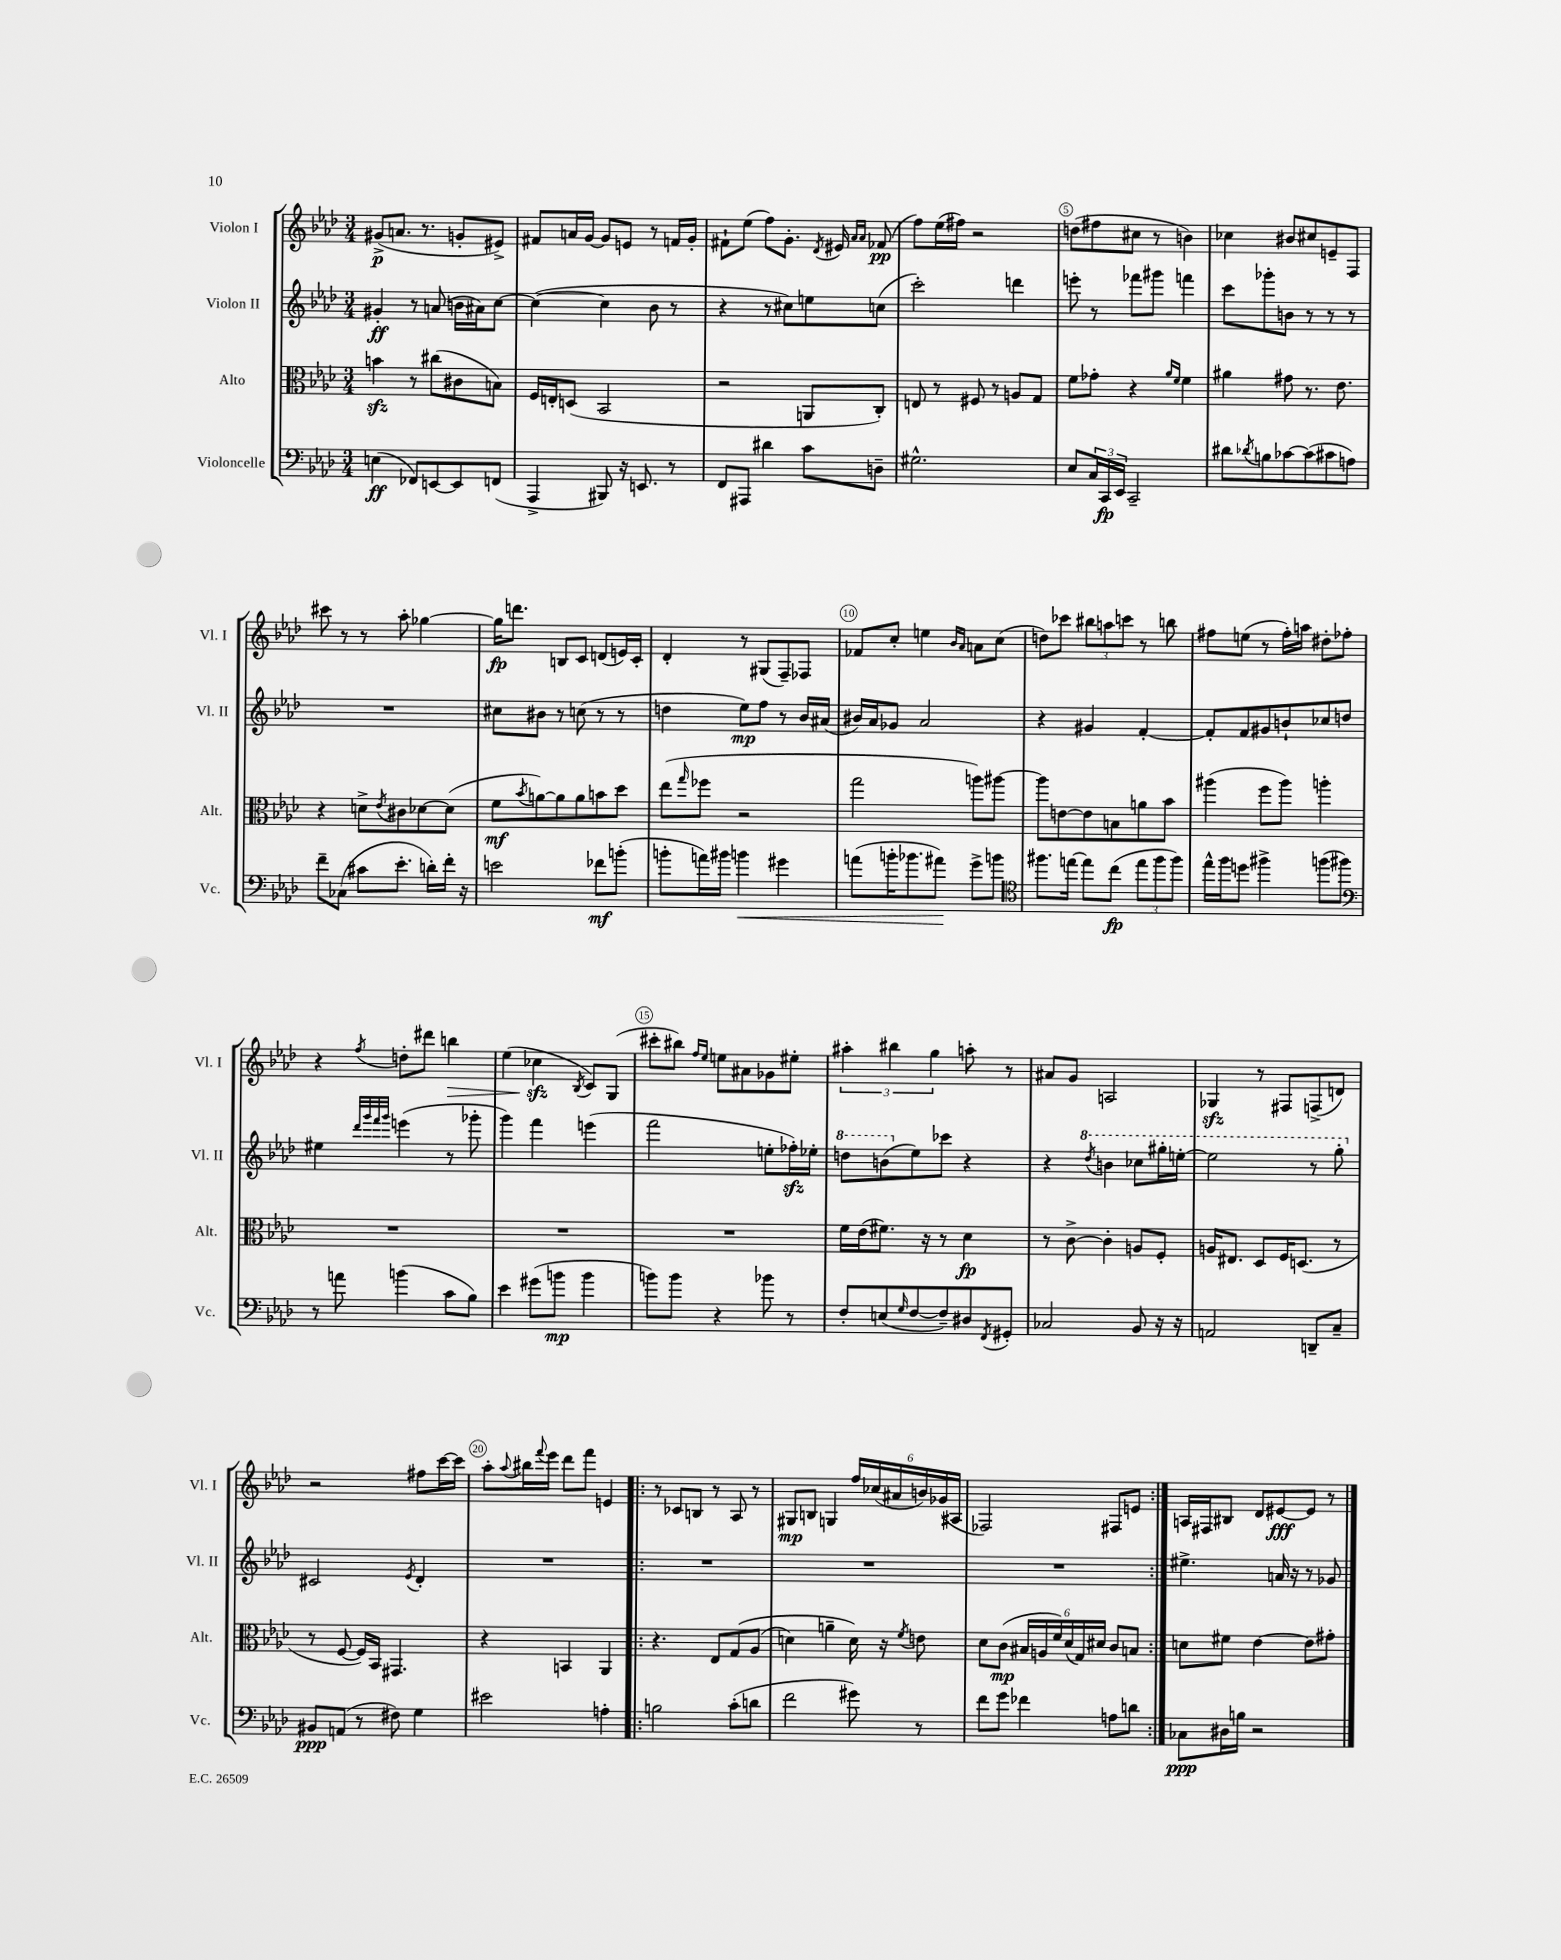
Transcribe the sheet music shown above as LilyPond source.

<<
\new StaffGroup <<
\new Staff = "s0" \with { instrumentName = "Violon I" shortInstrumentName = "Vl. I" } {
    \clef treble \key aes \major \numericTimeSignature \time 3/4
    gis'8->\p( a'8. r8. g'8-. eis'8->) |
    fis'8 a'16 g'16~ g'8 e'8 r8 f'16 g'16-. |
    fis'8-! ees''8( f''8) g'8.-. \acciaccatura { des'8 } eis'16 \grace { aes'16 aes'16 } fes'8\pp( |
    f''8) ees''16( fis''16) r2 |
    d''8( fis''8 cis''8 r8 b'4) |
    ces''4 bis'8 cis''8 e'8-- f8 |
    cis'''8 r8 r8 aes''8-. ges''4~ |
    ges''16\fp d'''8. b8 c'8 d'8( e'16) c'16-. |
    des'4-. r8 gis8( f8--) fes8 |
    fes'8 c''8-. e''4 \grace { bes'16 aes'16 } a'8 c''8( |
    d''8) ces'''8 \tuplet 3/2 { bis''8 a''8 c'''8 } r8 b''8 |
    fis''8 e''8( r8 fis''16-.) a''16 dis''8-. fes''8-. |
    r4 \acciaccatura { f''8 } d''8-. dis'''8 b''4\> |
    ees''4( ces''4\sfz\! \acciaccatura { bes8 } c'8) g8( |
    cis'''8-. bis''8) \grace { f''16 ees''16 } e''8 ais'8 ges'8 eis''8-. |
    \tuplet 3/2 { ais''4-. bis''4 g''4 } a''8-. r8 |
    ais'8 g'8 a2 |
    ges4\sfz r8 fis8 f8->( d'8) |
    r2 fis''8 c'''16~ c'''16 |
    aes''8-. \appoggiatura { aes''8 } bis''16 \appoggiatura { f'''8 } ees'''16 des'''8 f'''8 e'4 |
    \repeat volta 2 { r8 ces'8 b8 r8 aes8 r8 |
    gis8\mp b8 g4 \tuplet 6/4 { f''16 ces''16( ais'16 b'16) ges'16( ais16 } |
    fes2) fis8 e'8 | }
    a16 fis16 bis8 des'8 eis'8~\fff eis'8 r8 \bar "|." |
}
\new Staff = "s1" \with { instrumentName = "Violon II" shortInstrumentName = "Vl. II" } {
    \clef treble \key aes \major \numericTimeSignature \time 3/4
    gis'4-.\ff r8 a'8( b'16 ais'16) c''8~ |
    c''4~( c''4 bes'8 r8 |
    r4 r8 cis''8) e''8 c''8( |
    c'''2-.) d'''4 |
    e'''8-. r8 fes'''8 gis'''8 f'''4 |
    c'''8 ges'''8-. b'8 r8 r8 r8 |
    R2. |
    cis''8 bis'8 r8 c''8( r8 r8 |
    d''4 ees''8\mp) f''8 r8 bes'16 ais'16( |
    bis'16) aes'16 ges'8 aes'2 |
    r4 gis'4 f'4~-. |
    f'8-. f'8 gis'8 b'8-! ces''8 d''8 |
    eis''4 \grace { des'''32 g'''32 f'''32 g'''32 } e'''4( r8 ges'''8-. |
    g'''4) f'''4 e'''4( |
    f'''2 e''8-. fes''16-.\sfz) ees''16-. |
    \ottava #1 d'''8 b''8( \ottava #0 ees''8) ces'''8 r4 |
    r4 \ottava #1 \acciaccatura { des'''8 } b''4 ces'''8 gis'''16-. e'''16~-. |
    e'''2 r8 g'''8-. \ottava #0 |
    cis'2 \acciaccatura { ees'8 } des'4-. |
    R2. |
    \repeat volta 2 { R2. |
    R2. |
    R2. | }
    eis''4.-> a'16 r16 r8 ges'8 \bar "|." |
}
\new Staff = "s2" \with { instrumentName = "Alto" shortInstrumentName = "Alt." } {
    \clef alto \key aes \major \numericTimeSignature \time 3/4
    b'4\sfz r8 cis''8( cis'8 b8) |
    f16 e16-. d8( bes,2 |
    r2 a,8 c8-.) |
    e8 r8 fis8 r8 a8 g8 |
    f'8 ges'8-. r4 \grace { aes'16 f'16 } f'4 |
    ais'4 gis'8 r8. ees'8. |
    r4 d'8-> \acciaccatura { ees'8 } cis'8 des'8~ des'8( |
    f'8\mf \acciaccatura { bes'8 } a'8~) a'8 a'8 b'8 des''8 |
    ees''8( \grace { g''16 } fes''8 r2 |
    g''2 a''8) ais''8~ |
    ais''8 e'8~ e'8 b8 a'8 bes'8 |
    ais''4( f''8 ais''8) a''4-. |
    R2. |
    R2. |
    R2. |
    f'16 ees'16( fis'8.) r16 r8 des'4\fp |
    r8 c'8~-> c'4-. a8 f8-. |
    a16 eis8. des8 f16 d8.( r8 |
    r8 f8~ f16) bes,16 gis,4. |
    r4 b,4 aes,4 |
    \repeat volta 2 { r4. ees8 g8\( aes8( |
    d'4) a'4-- d'16\) r16 \acciaccatura { f'8 } e'8 |
    des'8 c'8\mp( \tuplet 6/4 { bis16 a16 f'16) des'16( g16) dis'16 } c'8 b8 | }
    d'8 fis'8 ees'4~ ees'8 gis'8-. \bar "|." |
}
\new Staff = "s3" \with { instrumentName = "Violoncelle" shortInstrumentName = "Vc." } {
    \clef bass \key aes \major \numericTimeSignature \time 3/4
    e4\ff( fes,8) e,8~ e,8 f,8( |
    aes,,4-> bis,,8) r16 e,8. r8 |
    f,8 ais,,8 dis'4 c'8 d8-- |
    gis2.-^ |
    ees8 \tuplet 3/2 { c16 c,16\fp ees,16 } c,2-- |
    dis'8 \acciaccatura { des'8 } b8 ces'8~ ces'8( cis'8 a8) |
    f'8-- ces8( cis'8 ees'8.-. d'16-.) f'16-. r16 |
    e'2 fes'8\mf b'8-.( |
    b'8-. a'16) bis'16 b'4\< gis'4 |
    a'8( b'16-. bes'8. ais'8\!) g'8-> b'8 |
    \clef tenor fis''8. e''16~ e''8 c''8\fp( \tuplet 3/2 { e''8 fis''8 fis''8) } |
    ees''16-^ f''16 d''8 fis''4-> f''8( fis''8) |
    \clef bass r8 a'8 b'4( c'8 bes8) |
    ees'4 gis'8( b'8\mp b'4 |
    b'8) b'8 r4 bes'8 r8 |
    f8-. e8( \grace { g16 } f8~ f8--) dis8 \acciaccatura { f,8 } gis,8-. |
    ces2 bes,8 r16 r16 |
    a,2 d,8-- c8-- |
    bis,8\ppp a,8( r8 fis8) g4 |
    eis'2 a4-. |
    \repeat volta 2 { b2 c'8-.( d'8 |
    f'2 gis'8) r8 |
    f'8 g'8 fes'4 a8 d'8 | }
    ces8\ppp dis16 b16 r2 \bar "|." |
}
>>
>>
\layout { \context { \Score \override BarNumber.break-visibility = ##(#f #t #t) barNumberVisibility = #(every-nth-bar-number-visible 5) \override BarNumber.stencil = #(make-stencil-circler 0.1 0.3 ly:text-interface::print) } }
